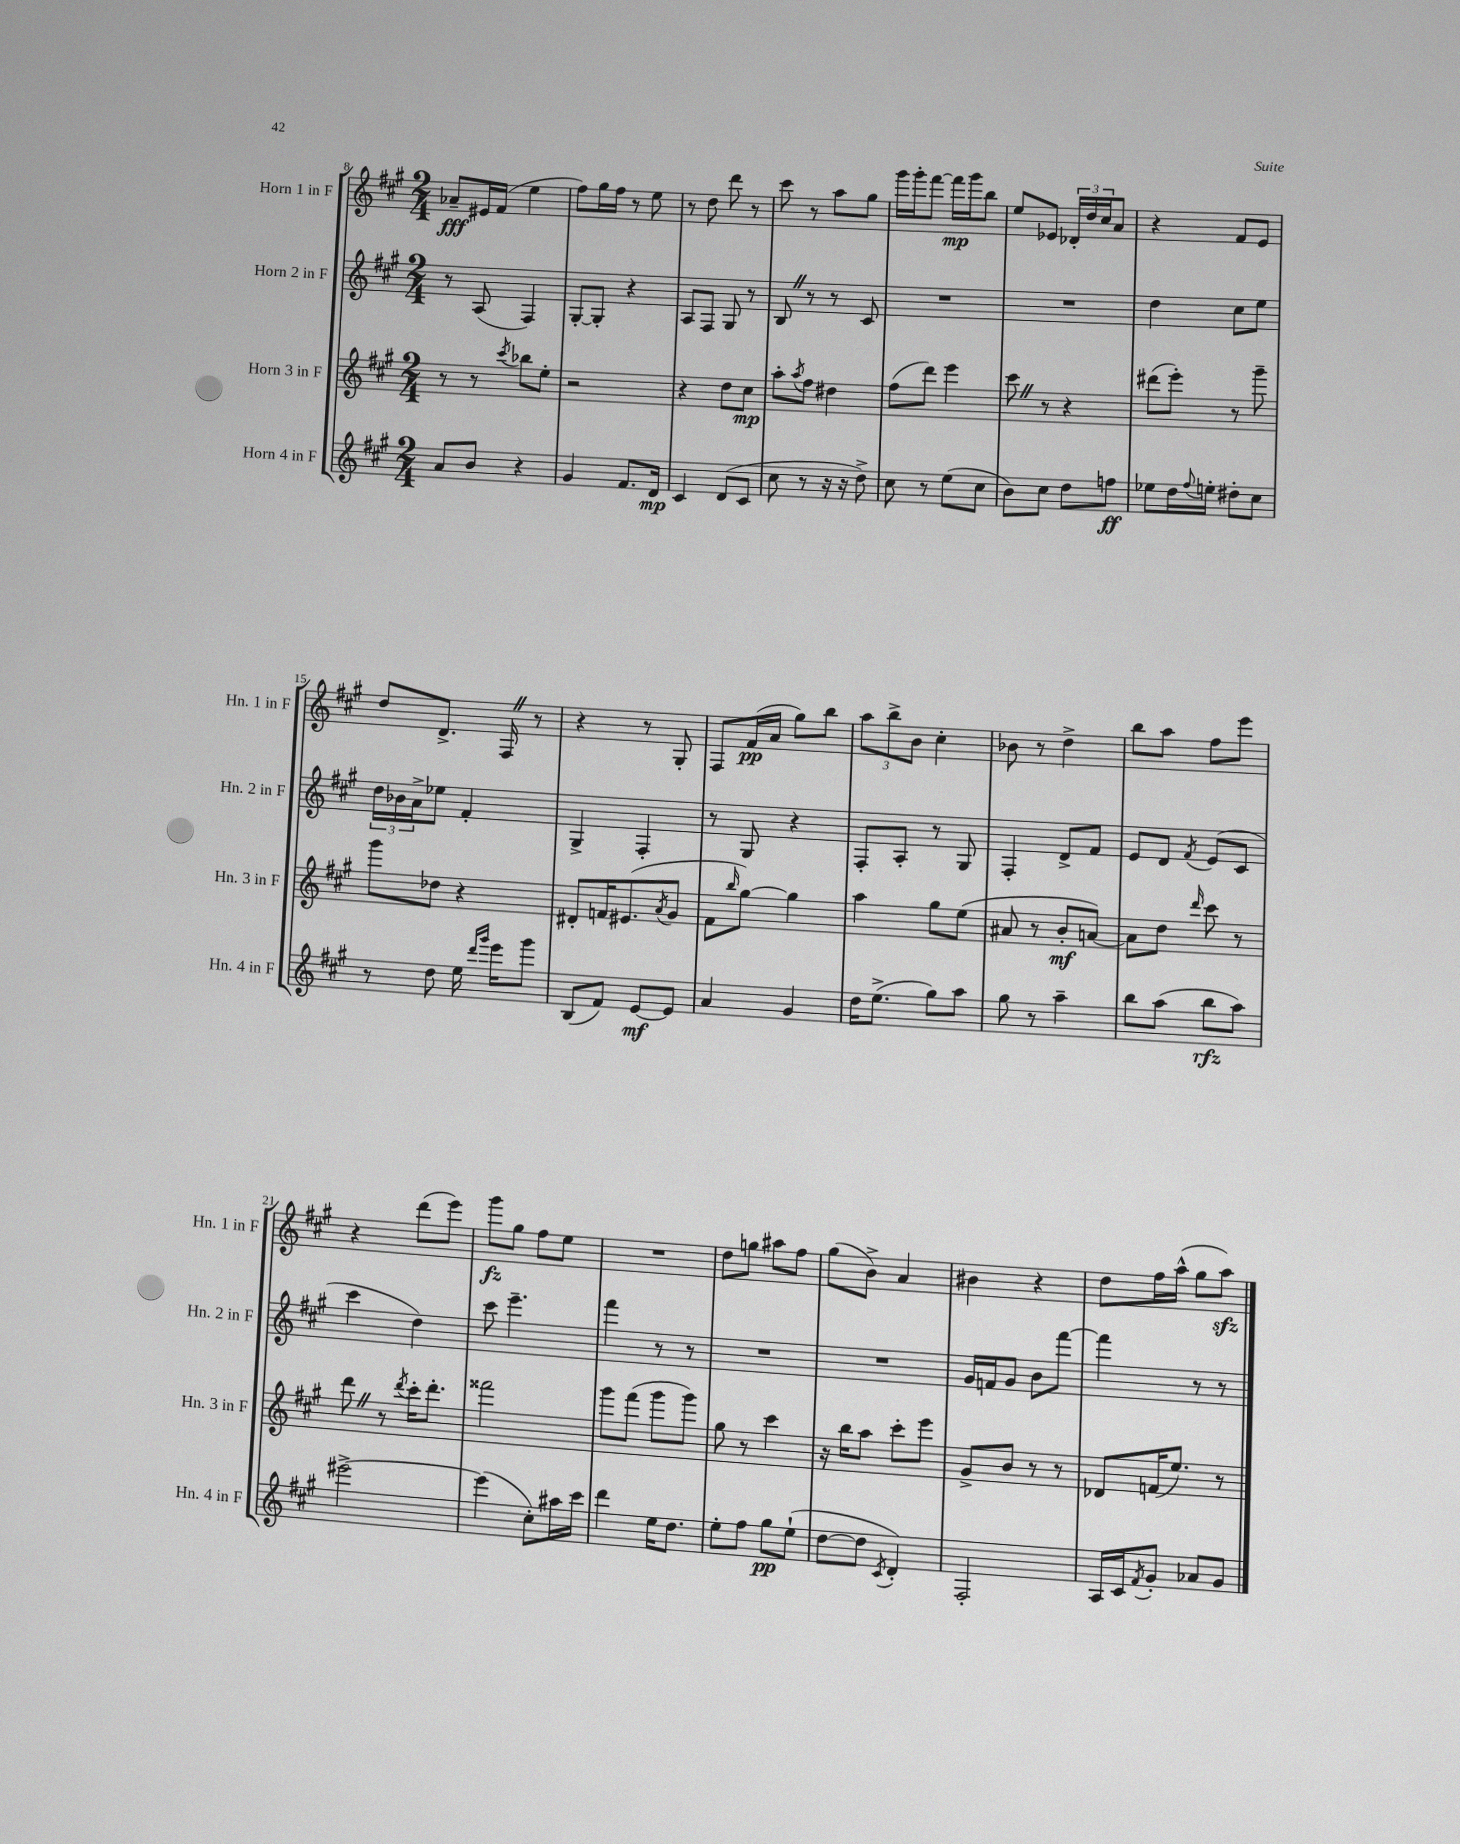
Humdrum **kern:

**kern	**dynam	**kern	**dynam	**kern	**kern	**dynam
*part4	*part4	*part3	*part3	*part2	*part1	*part1
*staff4	*staff4	*staff3	*staff3	*staff2	*staff1	*staff1
*I"Horn 4 in F	*	*I"Horn 3 in F	*	*I"Horn 2 in F	*I"Horn 1 in F	*
*I'Hn. 4 in F	*	*I'Hn. 3 in F	*	*I'Hn. 2 in F	*I'Hn. 1 in F	*
*clefG2	*	*clefG2	*	*clefG2	*clefG2	*
*k[f#c#g#]	*	*k[f#c#g#]	*	*k[f#c#g#]	*k[f#c#g#]	*
*M2/4	*	*M2/4	*	*M2/4	*M2/4	*
=8	=8	=8	=8	=8	=8	=8
8a/L	.	8r	.	8r	8a-X~/L	fff
8b/J	.	8r	.	(8A/	16e#X/L	.
.	.	.	.	.	(16f#/JJ	.
.	.	8qccc#/	.	.	.	.
4r	.	8bb-X\L	.	4F#/)	4ee\	.
.	.	8ee'\J	.	.	.	.
=9	=9	=9	=9	=9	=9	=9
4g#/	.	2r	.	[8G#'/L	8ff#\L)	.
.	.	.	.	8G#'/J]	16gg#\L	.
.	.	.	.	.	16ff#\JJ	.
8.f#/L	.	.	.	4r	8r	.
.	.	.	.	.	8ee\	.
16d/Jk	mp	.	.	.	.	.
=10	=10	=10	=10	=10	=10	=10
4c#/	.	4r	.	8A/L	8r	.
.	.	.	.	8F#/J	8dd\	.
(8d/L	.	8dd\L	.	8G#/	8ddd\	.
8c#/J	.	8cc#\J	mp	8r	8r	.
=11	=11	=11	=11	=11	=11	=11
8cc#\	.	8aa'\L	.	8BZ/	8ccc#\	.
.	.	8qaa/	.	.	.	.
8r	.	8ff#\J	.	8r	8r	.
16r	.	4dd#X\	.	8r	8aa\L	.
16r	.	.	.	.	.	.
8dd^\)	.	.	.	8c#/	8gg#\J	.
=12	=12	=12	=12	=12	=12	=12
8cc#\	.	(8ff#\L	.	2r	16ggg#\LL	.
.	.	.	.	.	16ggg#'\J	.
8r	.	8ddd\J)	.	.	[8fff#\J	.
(8ee\L	.	4eee\	.	.	16fff#\LL]	mp
.	.	.	.	.	16ggg#\J	.
8cc#\J	.	.	.	.	8bb\J	.
=13	=13	=13	=13	=13	=13	=13
8b\L)	.	8ccc#Z\	.	2r	8ee/L	.
8cc#\J	.	8r	.	.	8e-X/J	.
8dd\L	.	4r	.	.	24d-X'/LL	.
.	.	.	.	.	24dd/	.
.	.	.	.	.	24cc#/J	.
8ffn\J	ff	.	.	.	8a/J	.
=14	=14	=14	=14	=14	=14	=14
8ee-X\L	.	(8ddd#X\L	.	4dd\	4r	.
16dd\L	.	8eee'\J)	.	.	.	.
8qqff#/	.	.	.	.	.	.
16een'\JJ	.	.	.	.	.	.
8dd#X'\L	.	8r	.	8cc#\L	8f#/L	.
8cc#\J	.	8ggg#~\	.	8ee\J	8e/J	.
!!LO:LB:g=z
=15	=15	=15	=15	=15	=15	=15
8r	.	8ggg#\L	.	24dd\LL	8dd/L	.
.	.	.	.	24b-X\	.	.
.	.	.	.	24a^\J	.	.
8dd\	.	8dd-X\J	.	8ee-X\J	8.d^/J	.
16ee\	.	4r	.	4f#'/	.	.
16qqddd/LL	.	.	.	.	.	.
16qqggg#/JJ	.	.	.	.	.	.
16eee\KL	.	.	.	.	16F#Z/	.
8ggg#\J	.	.	.	.	8r	.
=16	=16	=16	=16	=16	=16	=16
(8B/L	.	8d#X'/L	.	4G#^/	4r	.
8f#/J)	.	16fn/K	.	.	.	.
.	.	(8.e#X/	.	.	.	.
[8e/L	mf	.	.	4F#'/	8r	.
.	.	8qa/	.	.	.	.
8e/J]	.	8g#/J	.	.	8G#'/	.
=17	=17	=17	=17	=17	=17	=17
4a/	.	8f#\L	.	8r	8F#/L	.
.	.	16qqbb/	.	.	.	.
.	.	[8gg#\J)	.	8G#/	(16f#/L	pp
.	.	.	.	.	16a/JJ	.
4g#/	.	4gg#\]	.	4r	8gg#\L)	.
.	.	.	.	.	8bb\J	.
=18	=18	=18	=18	=18	=18	=18
16dd\KL	.	4aa\	.	8F#'/L	12aa\L	.
(8.ee^\J	.	.	.	.	.	.
.	.	.	.	.	12bb^\	.
.	.	.	.	8A'/J	.	.
.	.	.	.	.	12b\J	.
8gg#\L)	.	8gg#\L	.	8r	4cc#'\	.
8aa\J	.	(8ee\J	.	8G#/	.	.
=19	=19	=19	=19	=19	=19	=19
8gg#\	.	8a#X/	.	4F#'/	8b-X\	.
8r	.	8r	.	.	8r	.
4aa~\	.	8b'/L	mf	8d^/L	4dd^\	.
.	.	[8an/J)	.	8f#/J	.	.
=20	=20	=20	=20	=20	=20	=20
8bb\L	.	8a\L]	.	8e/L	8bb\L	.
(8aa\J	.	8dd\J	.	8d/J	8aa\J	.
.	.	16qqddd/	.	8qf#/	.	.
8bb\L	rfz	8ccc#\	.	(8e/L	8ff#\L	.
8aa\J)	.	8r	.	8c#/J	8eee\J	.
!!LO:LB:g=z
=21	=21	=21	=21	=21	=21	=21
[2eee#X^\	.	8dddZ\	.	4ccc#\	4r	.
.	.	8r	.	.	.	.
.	.	8qddd/	.	.	.	.
.	.	16ccc#'\KL	.	4dd\)	(8ddd\L	.
.	.	8.ddd'\J	.	.	.	.
.	.	.	.	.	8eee\J)	.
=22	=22	=22	=22	=22	=22	=22
(4eee#\]	.	2fff##X\	.	8ccc#\	8ggg#\L	fz
.	.	.	.	4.eee~\	8gg#\J	.
8cc#'\L)	.	.	.	.	8ff#\L	.
16aa#X\L	.	.	.	.	8ee\J	.
16ccc#\JJ	.	.	.	.	.	.
=23	=23	=23	=23	=23	=23	=23
4ddd\	.	8ggg#\L	.	4fff#\	2r	.
.	.	(8fff#\J	.	.	.	.
16ee\KL	.	8ggg#\L	.	8r	.	.
8.dd\J	.	.	.	.	.	.
.	.	8ggg#\J)	.	8r	.	.
=24	=24	=24	=24	=24	=24	=24
8ee'\L	.	8gg#\	.	2r	8dd\L	.
8ff#\J	.	8r	.	.	8ggn\J	.
8gg#\L	pp	4ccc#\	.	.	8aa#X\L	.
(8ee`\J	.	.	.	.	8ff#\J	.
=25	=25	=25	=25	=25	=25	=25
[8dd\L	.	16r	.	2r	(8gg#\L	.
.	.	16bb\KL	.	.	.	.
8dd\J]	.	8aa\J	.	.	8b^\J)	.
8qc#/	.	.	.	.	.	.
4d'/)	.	8ccc#'\L	.	.	4a/	.
.	.	8eee\J	.	.	.	.
=26	=26	=26	=26	=26	=26	=26
2F#'/	.	8g#^/L	.	16g#/LL	4b#X\	.
.	.	.	.	16fn/J	.	.
.	.	8b/J	.	8g#/J	.	.
.	.	8r	.	8b\L	4r	.
.	.	8r	.	[8fff#\J	.	.
=27	=27	=27	=27	=27	=27	=27
16A/LL	.	8d-X/L	.	4fff#\]	8dd\L	.
16c#/J	.	.	.	.	.	.
8qf#/	.	.	.	.	.	.
8g#'/J	.	(16fn/K	.	.	16ff#\L	.
.	.	8.ee/J)	.	.	(16aa^^\JJ	.
8a-X/L	.	.	.	8r	8gg#\L	.
8g#/J	.	8r	.	8r	8aazz\J)	.
==	==	==	==	==	==	==
*-	*-	*-	*-	*-	*-	*-
